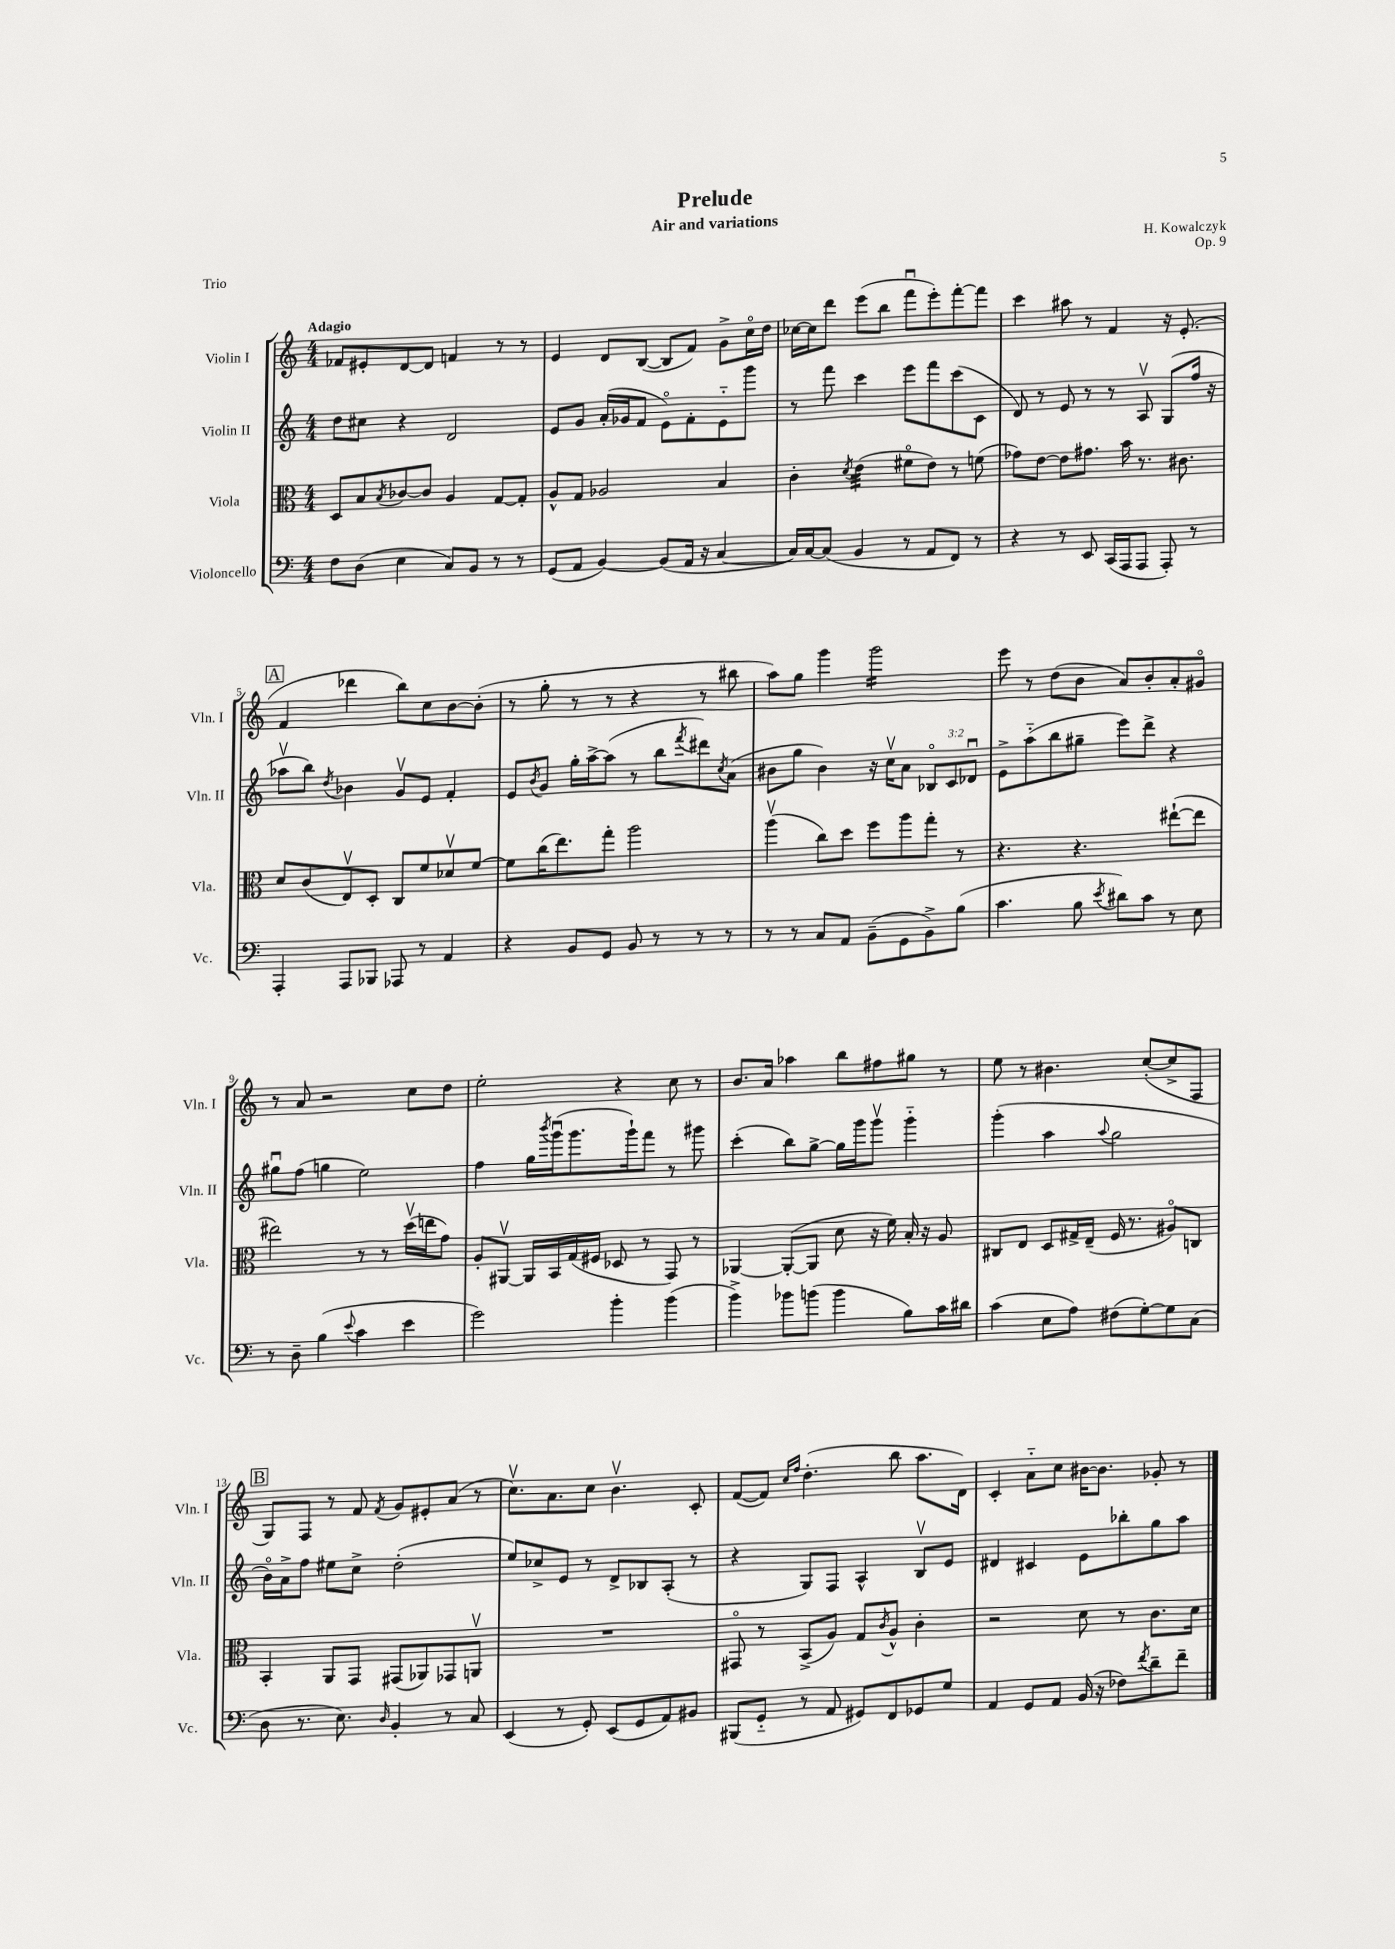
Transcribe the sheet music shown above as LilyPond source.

\header { title = "Prelude" composer = "H. Kowalczyk" subtitle = "Air and variations" opus = "Op. 9" piece = "Trio" }
<<
\new StaffGroup <<
\new Staff = "s0" \with { instrumentName = "Violin I" shortInstrumentName = "Vln. I" } {
    \clef treble \key c \major \numericTimeSignature \time 4/4 \tempo "Adagio"
    fes'8 eis'8-. d'8~ d'8 f'4 r8 r8 |
    e'4 d'8 b8~( b8 f'8) g'8-> c''16\flageolet d''16 |
    ces''16~ ces''16 d'''8 e'''8( b''8 f'''8\downbow e'''8-.) f'''8~-. f'''8 |
    c'''4 ais''8 r8 f'4 r16 e'8.-.( |
    \mark \markup { \box "A" } f'4 des'''4 b''8) c''8 b'8~ b'8-.( |
    r8 g''8-. r8 r8 r4 r8 bis''8 |
    a''8) g''8 g'''4 g'''2:16 |
    e'''8 r8 d''8( b'8 a'8) b'8-. a'8-. gis'8\flageolet |
    r8 a'8 r2 c''8 d''8 |
    e''2-. r4 c''8 r8 |
    b'8. a'16 aes''4 b''8 fis''8 gis''8 r8 |
    e''8 r8 bis'4. c''8~-.( c''8-> f8 |
    \mark \markup { \box "B" } g8) f8 r8 f'8 \acciaccatura { f'8 } g'8 eis'8-. a'8( r8 |
    c''8.\upbow) a'8. c''8 b'4.\upbow c'8-. |
    f'8~( f'8) \grace { c''16 f''16 } d''4.-.( b''8 a''8. d'16) |
    c'4-. a'8-_ c''8 bis'16~ bis'8. ges'8-. r8 \bar "|." |
}
\new Staff = "s1" \with { instrumentName = "Violin II" shortInstrumentName = "Vln. II" } {
    \clef treble \key c \major \numericTimeSignature \time 4/4 \override Staff.TupletNumber.text = #tuplet-number::calc-fraction-text
    d''8 cis''8 r4 d'2 |
    e'8 g'8 a'16-.( ges'16 f'8 e'8\flageolet) f'8-. e'8-_ g'''8 |
    r8 f'''8 c'''4 e'''8 f'''8 c'''8( c'8 |
    d'8) r8 e'8 r8 r8 a8\upbow g8( f''16 r16 |
    \mark \markup { \box "A" } aes''8\upbow b''8) \acciaccatura { d''8 } bes'4 g'8\upbow e'8 f'4-. |
    e'8 \acciaccatura { b'8 } g'8 g''16-. a''16~-> a''8( r8 b''8 \acciaccatura { f'''8 } dis'''8) \acciaccatura { c''8 } a'8( |
    bis'8 g''8 bis'4) r16 c''16\upbow a'8 \tuplet 3/2 { bes8\flageolet c'8 des'8\downbow } |
    e'8-> a''8-_( b''8 gis''8-- e'''8) d'''8-> r4 |
    gis''8\downbow f''8( g''4 e''2) |
    f''4 g''16 \acciaccatura { b'''8 } g'''16\downbow( g'''8. g'''16-!) f'''8 r8 gis'''8 |
    c'''4-.( b''8) g''8~-> g''16 g'''16 g'''8\upbow g'''4-_ |
    g'''4-.( a''4 \appoggiatura { a''8 } g''2 |
    \mark \markup { \box "B" } b'16\flageolet) a'16-> f''8 eis''8 c''8-> d''2-.( |
    e''8) ces''8-> e'8 r8 d'8-> bes8 a8-.( r8 |
    r4 g8) f8 a4-^ b8\upbow e'8 |
    dis'4 cis'4 e'8 bes''8-. g''8 a''8 \bar "|." |
}
\new Staff = "s2" \with { instrumentName = "Viola" shortInstrumentName = "Vla." } {
    \clef alto \key c \major \numericTimeSignature \time 4/4
    d8 b8 \acciaccatura { b8 } ces'8~ ces'8 a4 g8~ g8-. |
    a8-^ g8 aes2 b4 |
    c'4-. \acciaccatura { d'8 } e'4:32( fis'8\flageolet e'8) r8 f'8( |
    ges'8) e'8~ e'8 gis'8. b'16 r8. cis'8. |
    \mark \markup { \box "A" } d'8 c'8( e8\upbow) d8-. c8 f'8 des'8\upbow f'8~ |
    f'8 c''16( e''8.) g''8-. a''2 |
    a''4\upbow( c''8) d''8 f''8 a''8 g''8-. r8 |
    r4. r4. eis''8~-!( eis''8 |
    eis''2) r8 r8 d''16\upbow( e''16 g'8) |
    a8-. ais,8~\upbow ais,16 b,16 g16( fis16 des8 r8 g,8) r8 |
    aes,4~ aes,8~-.( aes,8 d'8 r16 f'16) b16-. r16 a8 |
    cis8 e8 d8 gis16-> e16--( f16 r8. ais8\flageolet) c8 |
    \mark \markup { \box "B" } b,4-. a,8 g,8 gis,8( aes,8) ges,8 a,8\upbow |
    R1 |
    gis,8\flageolet r8 b,8->( a8) g8 \acciaccatura { c'8 } a8-^ c'4-. |
    r2 d'8 r8 c'8. d'16 \bar "|." |
}
\new Staff = "s3" \with { instrumentName = "Violoncello" shortInstrumentName = "Vc." } {
    \clef bass \key c \major \numericTimeSignature \time 4/4
    f8 d8( e4 c8) b,8 r8 r8 |
    g,8( a,8 b,4~) b,8( a,16 r16 c4~ |
    c16) c16~ c8( b,4 r8 a,8 f,8) r8 |
    r4 r8 e,8 c,16( a,,16 a,,8 a,,8-.) r8 |
    \mark \markup { \box "A" } a,,4-. a,,8 bes,,8 aes,,8 r8 a,4 |
    r4 b,8 g,8 b,8 r8 r8 r8 |
    r8 r8 c8 a,8 b,8--( g,8 b,8->) b8( |
    c'4. b8 \acciaccatura { e'8 } dis'8) c'8 r8 e8 |
    r8 d8-- b4( \appoggiatura { e'8 } c'4 e'4 |
    g'2) b'4-. b'4( |
    b'4->) bes'8 b'8( b'4 b8) c'16 dis'16 |
    c'4( e8 a8) fis8( g8~-.) g8 c8( |
    \mark \markup { \box "B" } d8 r8. e8.) \grace { d16 } b,4-. r8 c8 |
    e,4( r8 g,8-.) e,8( g,8 a,8) bis,8 |
    bis,,8( g,8-_ r8 a,8 gis,8) f,8 ges,8 g8 |
    a,4 g,8 a,8 b,16( r16 fes8) \acciaccatura { f'8 } d'8-- f'8-- \bar "|." |
}
>>
>>
